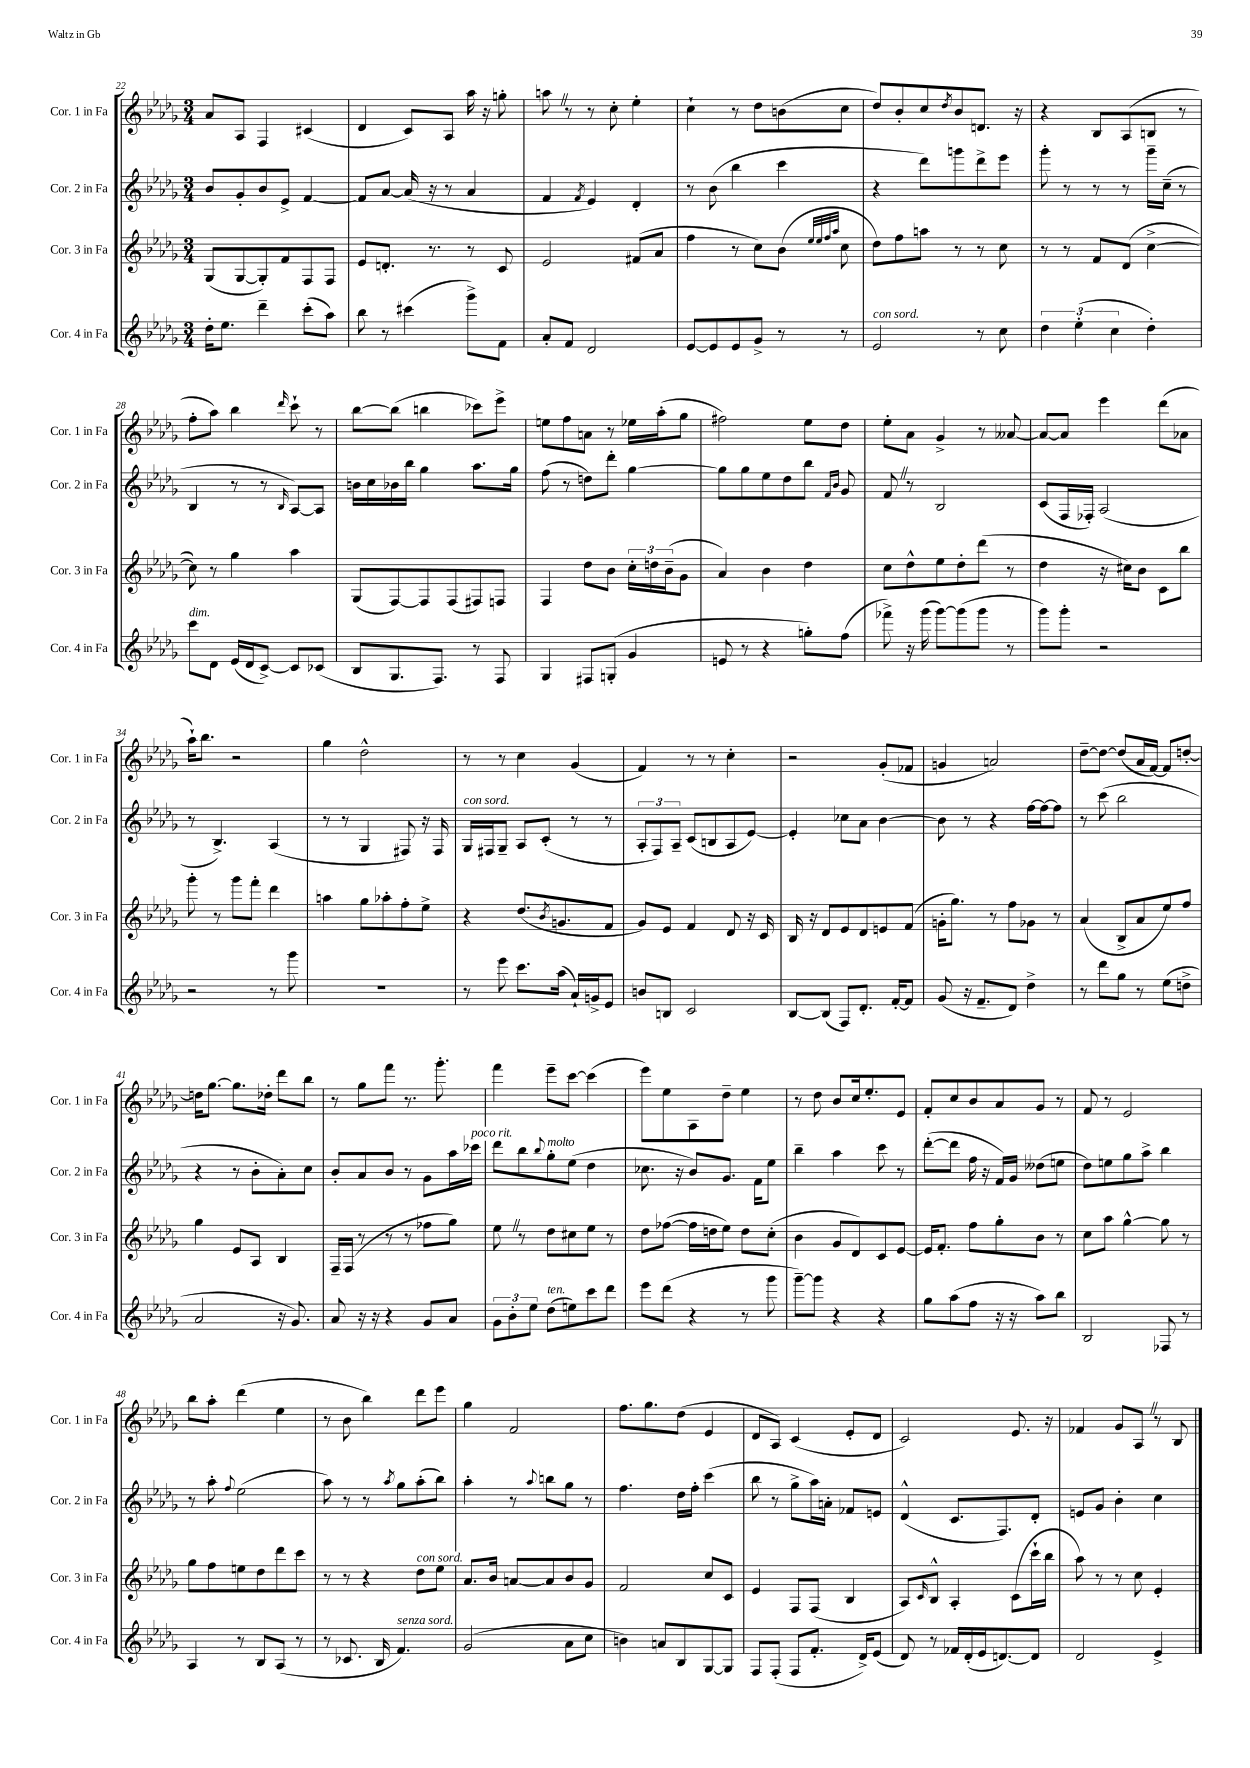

**kern	**kern	**kern	**kern
*staff4	*staff3	*staff2	*staff1
*clefG2	*clefG2	*clefG2	*clefG2
*k[b-e-a-d-g-]	*k[b-e-a-d-g-]	*k[b-e-a-d-g-]	*k[b-e-a-d-g-]
*M3/4	*M3/4	*M3/4	*M3/4
16dd-'	(8G-	8b-	8a-
8.ee-	.	.	.
.	[8G-	8g-'	8A-
4ddd-~	8G-'])	8b-	4F
.	8f	8e-^	.
(8ccc'	8F	[4f	(4c#
8aa-)	8F	.	.
=	=	=	=
8bb-	8e-	8f]	4d-
8r	8.d'	[8a-	.
(4ccc#	.	(16a-]	8c)
.	8.r	16r	.
.	.	8r	8A-
8ggg-^)	8r	4a-	16aa-
.	.	.	16r
8f	8c	.	8gg'
=	=	=	=
8a-'	2e-	4f	8aa
8f	.	.	8r
.	.	8qf	.
2d-	.	4e-)	8r
.	.	.	8cc'
.	(8f#	4d-'	4ee-'
.	8a-	.	.
=	=	=	=
[8e-	4ff	8r	4cc`
8e-]	.	(8b-	.
8e-	8r	4bb-	8r
8g-^	8cc)	.	8dd-
8r	(8b-	4ccc	(8b
.	32qqee-	.	.
.	32qqee-	.	.
.	32qqff	.	.
.	32qqaa-	.	.
8r	8cc	.	8cc
=	=	=	=
2e-	8dd-)	4r	8dd-)
.	8ff	.	8b-'
.	8aa	8ddd-)	8cc
.	.	.	8qdd-
.	8r	8ggg	8b-
8r	8r	8ddd-^	8.d
8cc	8cc	8eee-	.
.	.	.	16r
=	=	=	=
6dd-	8r	8ggg-'	4r
.	8r	8r	.
(6ee-'	.	.	.
.	8f	8r	8B-
6cc	.	.	.
.	(8d-	8r	(8A-
4dd-')	[4cc^	16ggg-~	8B
.	.	(16cc~	.
.	.	8r	8r
=	=	=	=
8ccc	8cc])	4B-	8ff'
8d-	8r	.	8aa-)
(16e-	4gg-	8r	4bb-
16d-	.	.	.
[8c^)	.	8r	.
.	.	16qqB-	16qqddd-
8c]	4aa-	[8A-)	8ccc`
(8c-	.	8A-]	8r
=	=	=	=
8B-	(8G-	16b	[8bb-
.	.	16cc	.
8.G-	[8F)	16b-	(8bb-]
.	.	16bb-	.
.	8F]	4gg-	4bb
8.F)	.	.	.
.	(8F	.	.
8r	8F#)	8.aa-	8ccc-)
8F	8F	.	8eee-^
.	.	16gg-	.
=	=	=	=
4G-	4F	(8ff	8ee
.	.	8r	8ff
8F#	8dd-	8dd)	8a
(8G'	8b-	8ddd-'	8r
4g-	24cc'	[4gg-	16ee-
.	24dd	.	.
.	.	.	(16aa-'
.	(24b-~	.	.
.	8g-	.	8gg-
=	=	=	=
8e	4a-)	8gg-]	2ff#)
8r	.	8gg-	.
4r	4b-	8ee-	.
.	.	8dd-	.
8gg')	4dd-	8bb-	8ee-
.	.	16qqf	.
.	.	16qqb-	.
(8ff	.	8g-	8dd-
=	=	=	=
8fff-^)	8cc	8f	8ee-'
16r	8dd-^^	8r	8a-
(16ggg-	.	.	.
[8ggg-)	8ee-	2B-	4g-^
(8ggg-]	8dd-'	.	.
8ggg-	(8ddd-	.	8r
8r	8r	.	[8a--
=	=	=	=
8ggg-)	4dd-	(8c	8a--_
8ggg-'	.	16F	8a--]
.	.	16F-')	.
2r	16r	(2A-	4eee-
.	16cc#)	.	.
.	8b-	.	.
.	8c	.	(8ddd-
.	8bb-	.	8a-
=	=	=	=
2r	8ggg-'	8r	16aa-`)
.	.	.	8.bb-
.	8r	4.B-^)	.
.	8ggg-	.	2r
.	8fff'	.	.
8r	4ddd-	(4A-	.
8ggg-	.	.	.
=	=	=	=
2.r	4aa	8r	4gg-
.	.	8r	.
.	8gg-	4G-	2dd-^^
.	8aa-'	.	.
.	8ff'	8F#)	.
.	8ee-^	16r	.
.	.	16F#	.
=	=	=	=
8r	4r	16G-	8r
.	.	16F#	.
8eee-	.	8G-~	8r
8.ccc	(8.dd-	8A-	4cc
.	.	(8c'	.
.	8qb-	.	.
(16aa-	8.g	.	.
16a-`)	.	8r	(4g-
16g^	.	.	.
8e-	8f	8r	.
=	=	=	=
8b	8g-)	12A-'	4f)
.	.	12F)	.
8B	8e-	.	.
.	.	12A-~	.
2c	4f	(8c	8r
.	.	8B	8r
.	8d-	8A-	4cc'
.	16r	[8e-)	.
.	16c	.	.
=	=	=	=
[8B-	16B-	4e-']	2r
.	16r	.	.
(8B-]	8d-	.	.
8F)	8e-	8cc-	.
8.d-'	8d-	8a-	.
.	8e	[4b-	(8g-'
[16f'	.	.	.
8f]	(8f	.	8f-
=	=	=	=
(8g-	16g'	8b-]	4g
.	8.gg-)	.	.
16r	.	8r	.
8.f~	.	.	.
.	8r	4r	2a)
8d-)	8ff	.	.
4dd-^	8g-	[16ff	.
.	.	16ff_	.
.	8r	8ff]	.
=	=	=	=
8r	(4a-	8r	[8dd-~
8ddd-	.	(8ccc	8dd-_
8gg-	8B-^	2bb-	(8dd-]
8r	8a-	.	16a-
.	.	.	[16f)
(8ee-	8ee-)	.	8f]
8dd^	8ff	.	[8dd'
=	=	=	=
2a-	4gg-	4r	16dd]
.	.	.	[8.gg-
.	8e-	8r	8.gg-]
.	8A-	8b-'	.
.	.	.	16dd-'
16r	4B-	8a-')	8ddd-
8.g-)	.	.	.
.	.	8cc	8bb-
=	=	=	=
8a-	16F~	8b-'	8r
.	(16F	.	.
16r	8r	8a-	8gg-
16r	.	.	.
4r	8r	8b-	8fff
.	8r	8r	8.r
8g-	8ff-	8g-	.
.	.	.	8.ggg-'
8a-	8gg-)	16aa-	.
.	.	16ccc-	.
=	=	=	=
12g-	8ee-	8ddd-	4fff
12b-'	.	.	.
.	8r	8bb-	.
12ee-	.	.	.
.	.	8qqbb-	.
(8dd-	8dd-	8gg-'	8eee-~
8ee)	8cc#	(8ee-	[8ccc
8ccc	8ee-	4dd-	(4ccc]
8ddd-	8r	.	.
=	=	=	=
8eee-	8dd-	8.cc-	8eee-)
(8ddd-	([8ff-	.	8ee-
.	.	16r	.
4r	16ff-]	8b-)	8A-
.	16dd	.	.
.	8ee-)	8.g-	8dd-~
8r	8dd	.	4ee-
.	.	16f	.
8ggg-	(8cc'	8ee-	.
=	=	=	=
[8ggg-~)	4b-	4bb-~	8r
8ggg-]	.	.	8dd-
4r	8g-	4aa-	8b-
.	8d-)	.	16cc
.	.	.	8.ee-'
4r	8c	8ccc	.
.	[8e-	8r	8e-
=	=	=	=
8gg-	16e-]	([8ddd-'	8f'
.	8.f'	.	.
(8aa-	.	8ddd-]	8cc
8ff	8ff	16ff	8b-
.	.	16r	.
16r	8gg-'	16f)	8a-
16r	.	16g-	.
8aa-)	8b-	(8dd--	8g-
8bb-	8r	8ee	8r
=	=	=	=
2B-	8cc	8dd-)	8f
.	8aa-	8ee	8r
.	[4gg-^^	8gg-	2e-
.	.	8aa-^	.
8F-	8gg-]	4bb-	.
8r	8r	.	.
=	=	=	=
4A-	8gg-	8r	8bb-
.	8ff	8aa-'	8aa-'
.	.	8qqff	.
8r	8ee	(2ee-	(4ddd-
8B-	8dd-	.	.
(8A-	8ddd-	.	4ee-
8r	8ccc	.	.
=	=	=	=
8r	8r	8aa-)	8r
8.c-	8r	8r	8b-
.	4r	8r	4bb-)
16B-	.	.	.
.	.	8qaa-	.
4.f)	.	8gg-	.
.	8dd-	(8aa-'	8ddd-
.	8ee-	8bb-)	8eee-
=	=	=	=
(2g-	8.a-	4aa-'	4gg-
.	16b-	.	.
.	[8a	8r	2f
.	.	8qqaa-	.
.	8a]	8bb	.
8a-	8b-	8gg-	.
8cc	8g-	8r	.
=	=	=	=
4b)	2f	4.ff	8.ff
.	.	.	8.gg-
8a	.	.	.
8B-	.	16dd-	(8dd-
.	.	16ff'	.
[8G-	8cc	(4ccc	4e-
8G-]	8c	.	.
=	=	=	=
8F	4e-	8bb-	8d-
(8F'	.	8r	8A-)
8F	8F	8gg-^	(4c
8.f'	(8F	16aa-)	.
.	.	16a'	.
.	4B-	8f-	8e-'
16d-^)	.	.	.
(8e-	.	8e	8d-
=	=	=	=
8d-)	8A-)	(4d-^^	2c)
.	16qqc	.	.
8r	8B-^^	.	.
16f-	4A-'	8.c	.
(16d-'	.	.	.
16e-	.	.	.
[8.d)	.	8.F)	.
.	(8c	.	8.e-
8d]	16ccc`	8d-'	.
.	16bb-	.	16r
=	=	=	=
2d-	8aa-)	8e	4f-
.	8r	8g-	.
.	8r	4b-'	8g-
.	8cc	.	8A-
4e-^	4e-'	4cc	8r
.	.	.	8B-
==	==	==	==
*-	*-	*-	*-
